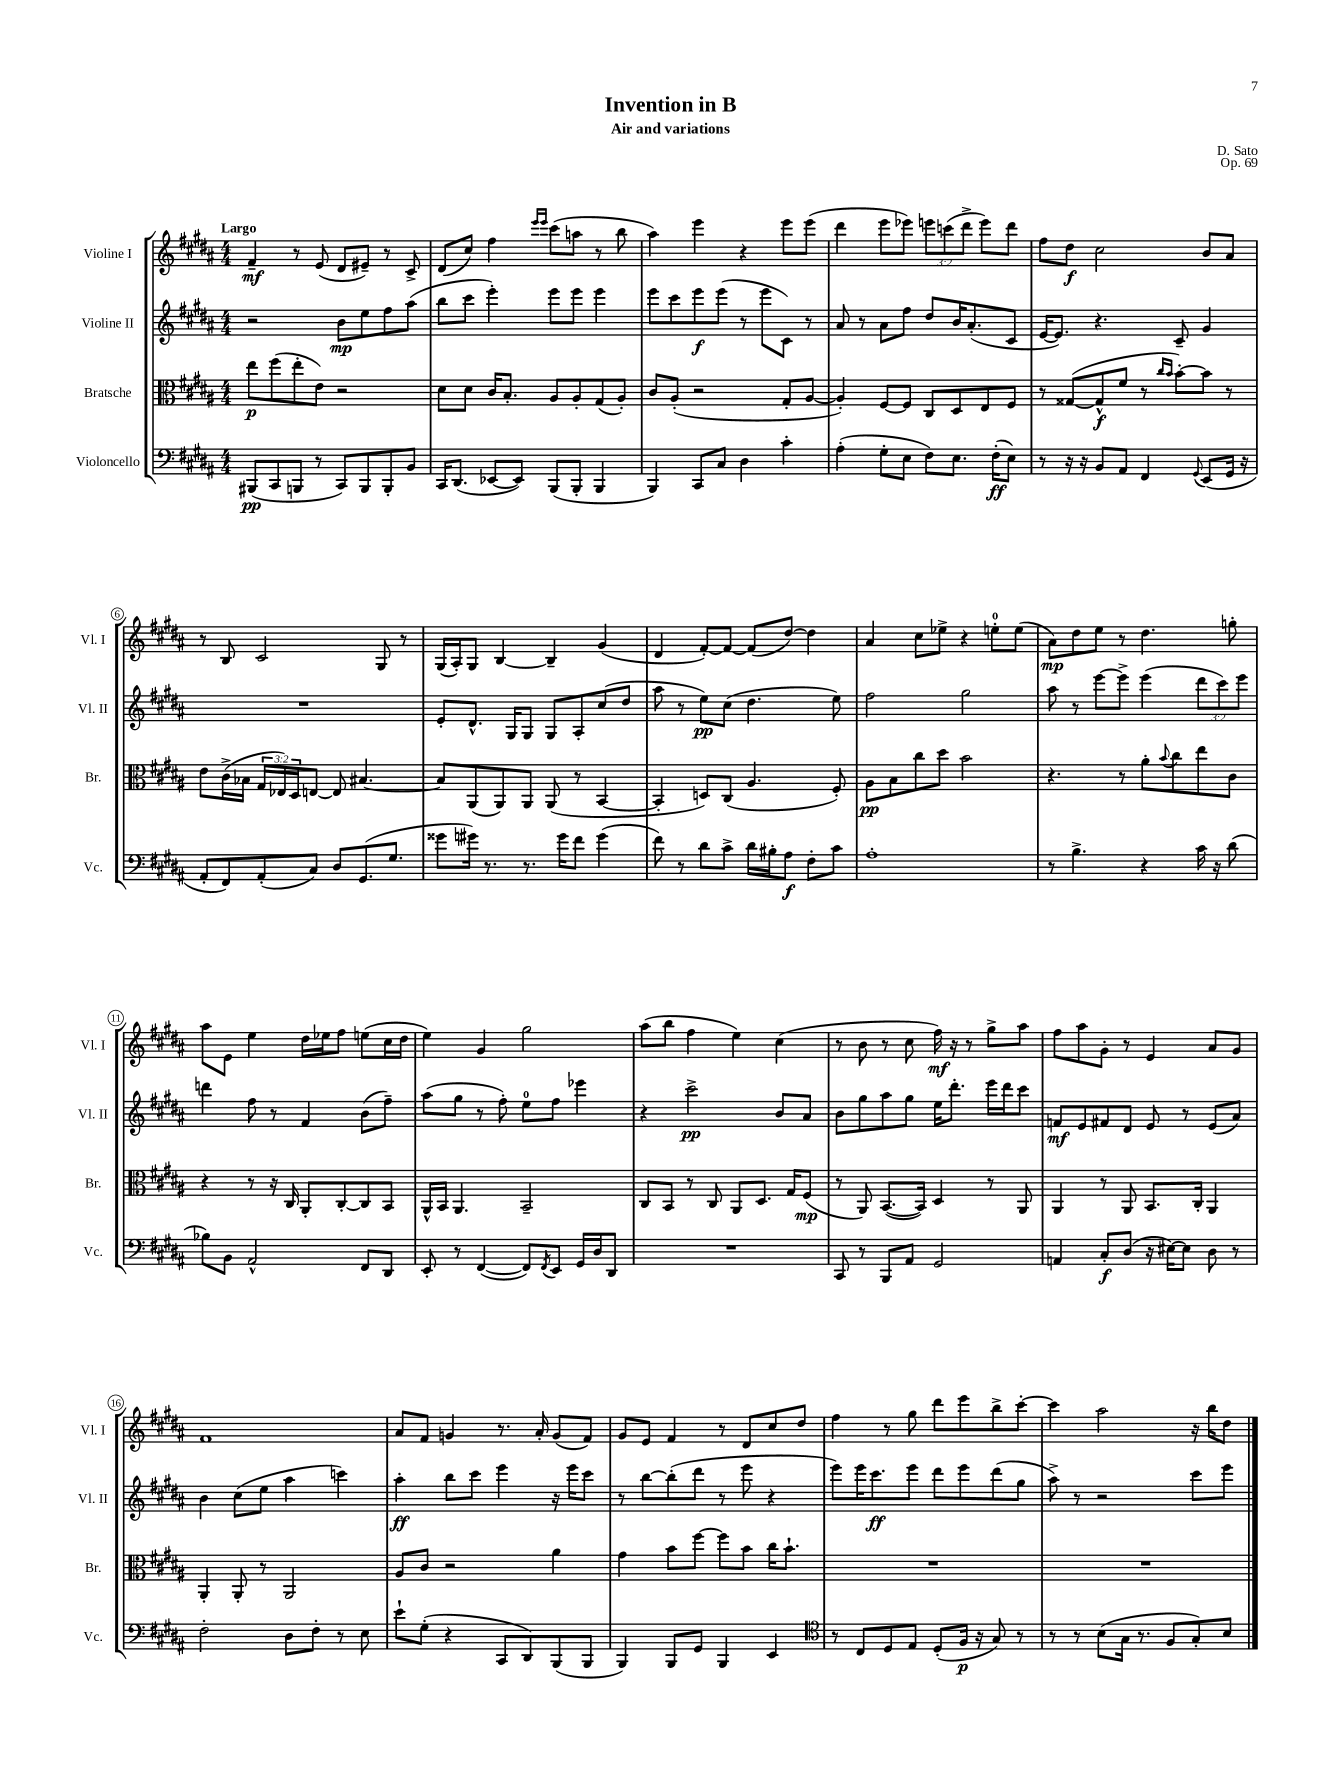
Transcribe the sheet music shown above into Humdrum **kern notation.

**kern	**dynam	**kern	**dynam	**kern	**dynam	**kern	**dynam
*part4	*part4	*part3	*part3	*part2	*part2	*part1	*part1
*staff4	*staff4	*staff3	*staff3	*staff2	*staff2	*staff1	*staff1
*I"Violoncello	*	*I"Bratsche	*	*I"Violine II	*	*I"Violine I	*
*I'Vc.	*	*I'Br.	*	*I'Vl. II	*	*I'Vl. I	*
*clefF4	*	*clefC3	*	*clefG2	*	*clefG2	*
*k[f#c#g#d#a#]	*	*k[f#c#g#d#a#]	*	*k[f#c#g#d#a#]	*	*k[f#c#g#d#a#]	*
*M4/4	*	*M4/4	*	*M4/4	*	*M4/4	*
=1	=1	=1	=1	=1	=1	=1	=1
!	!	!	!	!	!	!LO:TX:a:B:t=Largo	!
(8BBB#X/L	pp	8ee\L	p	2r	.	4f#~/	mf
8CC#/	.	(8ff#\	.	.	.	.	.
8BBBn/J	.	8ee'\	.	.	.	8r	.
8r	.	8e\J)	.	.	.	(8e/	.
8CC#/L)	.	2r	.	8b\L	mp	8d#/L	.
8BBB/	.	.	.	8ee\	.	8e#X~/J)	.
8BBB'/	.	.	.	8ff#\	.	8r	.
8BB/J	.	.	.	(8aa#\J	.	8c#^/	.
=2	=2	=2	=2	=2	=2	=2	=2
16CC#/KL	.	8d#\L	.	8bb\L	.	(8d#/L	.
(8.DD#/J	.	.	.	.	.	.	.
.	.	8d#\J	.	8ccc#\J	.	8cc#/J)	.
[8EE-X/L	.	16c#/KL	.	4eee'\)	.	4ff#\	.
.	.	8.B'/J	.	.	.	.	.
8EE-/J])	.	.	.	.	.	.	.
.	.	.	.	.	.	16qqeee/LL	.
.	.	.	.	.	.	16qqeee/JJ	.
(8BBB/L	.	8A#/L	.	8eee\L	.	(8ccc#\L	.
8BBB'/J	.	8A#'/	.	8eee\J	.	8aan\J	.
4BBB/	.	(8G#/	.	4eee\	.	8r	.
.	.	8A#'/J)	.	.	.	8bb\	.
=3	=3	=3	=3	=3	=3	=3	=3
4BBB/)	.	8c#/L	.	8eee\L	.	4aa#\)	.
.	.	(8A#'/J	.	8ccc#\	.	.	.
8CC#/L	.	2r	.	8eee\	f	4eee\	.
8C#/J	.	.	.	(8eee\J	.	.	.
4D#\	.	.	.	8r	.	4r	.
.	.	.	.	8eee\L	.	.	.
4c#'\	.	8G#'/L	.	8c#\J)	.	8eee\L	.
.	.	[8A#/J	.	8r	.	(8eee\J	.
=4	=4	=4	=4	=4	=4	=4	=4
(4A#'\	.	4A#'/])	.	8a#/	.	4ddd#\	.
.	.	.	.	8r	.	.	.
8G#'\L	.	[8F#/L	.	8a#\L	.	8eee\L	.
8E\J	.	8F#/J]	.	8ff#\J	.	8eee-X\J)	.
8F#\L)	.	8C#/L	.	8dd#/L	.	12eeen\L	.
.	.	.	.	.	.	(12cccn\	.
8.E\J	.	8D#/	.	16b/K	.	.	.
.	.	.	.	.	.	12ddd#^\J	.
.	.	.	.	(8.a#'/	.	.	.
.	.	8E/	.	.	.	8eee\L)	.
(16F#'\KL	ff	.	.	.	.	.	.
8E\J)	.	8F#/J	.	8c#/J	.	8ddd#\J	.
=5	=5	=5	=5	=5	=5	=5	=5
8r	.	8r	.	[16e/KL	.	8ff#\L	.
.	.	.	.	8.e/J])	.	.	.
16r	.	([8G##X/L	.	.	.	8dd#\J	f
16r	.	.	.	.	.	.	.
8BB/L	.	8G##^^/]	f	4.r	.	2cc#\	.
8AA#/J	.	8f#/J	.	.	.	.	.
4FF#/	.	8r	.	.	.	.	.
.	.	16qqcc#/LL	.	.	.	.	.
.	.	16qqb/JJ	.	.	.	.	.
.	.	[8b'\L)	.	8c#~/	.	.	.
8qqGG#/	.	.	.	.	.	.	.
(8EE/L	.	8b\J]	.	4g#/	.	8b/L	.
16GG#/Jk	.	8r	.	.	.	8a#/J	.
16r	.	.	.	.	.	.	.
!!LO:LB:g=z
=6	=6	=6	=6	=6	=6	=6	=6
8AA#'/L	.	8e\L	.	1r	.	8r	.
8FF#/)	.	(16c#^\L	.	.	.	8B/	.
.	.	16B-X\JJ	.	.	.	.	.
(8AA#'/	.	24G#/LL	.	.	.	2c#/	.
.	.	24E-X/)	.	.	.	.	.
.	.	24D#/J	.	.	.	.	.
8C#/J)	.	[8En/J	.	.	.	.	.
8D#/L	.	8E/]	.	.	.	.	.
(8.GG#/	.	[4.B#X/	.	.	.	.	.
.	.	.	.	.	.	8G#/	.
8.G#/J	.	.	.	.	.	.	.
.	.	.	.	.	.	8r	.
=7	=7	=7	=7	=7	=7	=7	=7
8g##X\L	.	8B#/L]	.	8e'/L	.	(16G#/LL	.
.	.	.	.	.	.	16A#'/J)	.
16g#X\Jk)	.	(8AA#/	.	8.d#^^/J	.	8G#/J	.
8.r	.	.	.	.	.	.	.
.	.	8AA#/)	.	.	.	[4B/	.
.	.	.	.	16G#/KL	.	.	.
8.r	.	8AA#/J	.	8G#/J	.	.	.
.	.	(8AA#/	.	8G#/L	.	4B~/]	.
16g#\KL	.	.	.	.	.	.	.
8f#\J	.	8r	.	8A#'/	.	.	.
(4g#\	.	[4BB/	.	(8cc#/	.	(4g#/	.
.	.	.	.	8dd#/J	.	.	.
=8	=8	=8	=8	=8	=8	=8	=8
8f#\)	.	4BB'/]	.	8aa#\	.	4d#/	.
8r	.	.	.	8r	.	.	.
8d#\L	.	8Dn/L)	.	8ee\L)	pp	[8f#'/L)	.
8c#^\J	.	(8C#/J	.	(8cc#\J	.	8f#/J_	.
16d#\LL	.	4.A#/	.	4.dd#\	.	(8f#/L]	.
16B#X'\J	.	.	.	.	.	.	.
8A#\J	f	.	.	.	.	[8dd#/J)	.
8F#'\L	.	.	.	.	.	4dd#\]	.
8c#\J	.	8F#'/)	.	8ee\)	.	.	.
=9	=9	=9	=9	=9	=9	=9	=9
1A#'	.	8A#\L	pp	2ff#\	.	4a#/	.
.	.	8B\	.	.	.	.	.
.	.	8cc#\	.	.	.	8cc#\L	.
.	.	8dd#\J	.	.	.	8ee-X^\J	.
.	.	2b\	.	2gg#\	.	4r	.
.	.	.	.	.	.	8een'\L	.
.	.	.	.	.	.	(8ee\J	.
=10	=10	=10	=10	=10	=10	=10	=10
8r	.	4.r	.	8aa#\	.	8a#\L)	mp
4.B^\	.	.	.	8r	.	8dd#\	.
.	.	.	.	[8eee\L	.	8ee\J	.
.	.	8r	.	8eee^\J]	.	8r	.
4r	.	8a#'\L	.	(4eee\	.	4.dd#\	.
.	.	8qqb/	.	.	.	.	.
.	.	8cc#\	.	.	.	.	.
16c#\	.	8ee\	.	12ddd#\L	.	.	.
16r	.	.	.	.	.	.	.
.	.	.	.	12ccc#\)	.	.	.
(8d#\	.	8c#\J	.	.	.	8ggn'\	.
.	.	.	.	12eee\J	.	.	.
!!LO:LB:g=z
=11	=11	=11	=11	=11	=11	=11	=11
8B-X\L)	.	4r	.	4dddn\	.	8aa#\L	.
8BB\J	.	.	.	.	.	8e\J	.
2AA#^^/	.	8r	.	8ff#\	.	4ee\	.
.	.	16r	.	8r	.	.	.
.	.	16C#/	.	.	.	.	.
.	.	8AA#'/L	.	4f#/	.	16dd#\LL	.
.	.	.	.	.	.	16ee-X\J	.
.	.	[8C#'/	.	.	.	8ff#\J	.
8FF#/L	.	8C#/]	.	(8b\L	.	(8een\L	.
8DD#/J	.	8BB/J	.	8ff#~\J)	.	16cc#\L	.
.	.	.	.	.	.	16dd#\JJ	.
=12	=12	=12	=12	=12	=12	=12	=12
8EE'/	.	16AA#^^/LL	.	(8aa#\L	.	4ee\)	.
.	.	16BB/JJ	.	.	.	.	.
8r	.	4.AA#/	.	8gg#\J	.	.	.
([4FF#/	.	.	.	8r	.	4g#/	.
.	.	.	.	8ff#'\)	.	.	.
8FF#/L])	.	2BB~/	.	8ee\L	.	2gg#\	.
8qFF#/	.	.	.	.	.	.	.
8EE/J	.	.	.	8ff#\J	.	.	.
16GG#/LL	.	.	.	4eee-X\	.	.	.
16D#/J	.	.	.	.	.	.	.
8DD#/J	.	.	.	.	.	.	.
=13	=13	=13	=13	=13	=13	=13	=13
1r	.	8C#/L	.	4r	.	(8aa#\L	.
.	.	8BB/J	.	.	.	8bb\J	.
.	.	8r	.	2ccc#^\	pp	4ff#\	.
.	.	8C#/	.	.	.	.	.
.	.	8AA#/L	.	.	.	4ee\)	.
.	.	8.D#/J	.	.	.	.	.
.	.	.	.	8b/L	.	(4cc#\	.
.	.	16G#/KL	.	.	.	.	.
.	.	(8F#/J	mp	8a#/J	.	.	.
=14	=14	=14	=14	=14	=14	=14	=14
8CC#/	.	8r	.	8b\L	.	8r	.
8r	.	8AA#/)	.	8gg#\	.	8b\	.
8BBB/L	.	([8.BB/L	.	8aa#\	.	8r	.
8AA#/J	.	.	.	8gg#\J	.	8cc#\	.
.	.	16BB/Jk])	.	.	.	.	.
2GG#/	.	4D#/	.	16ee\KL	.	16ff#\)	mf
.	.	.	.	8.ddd#'\J	.	16r	.
.	.	.	.	.	.	8r	.
.	.	8r	.	16eee\LL	.	8gg#^\L	.
.	.	.	.	16ddd#\J	.	.	.
.	.	8AA#/	.	8ccc#\J	.	8aa#\J	.
=15	=15	=15	=15	=15	=15	=15	=15
4AAn/	.	4AA#/	.	8fn/L	mf	8ff#\L	.
.	.	.	.	8e/	.	8aa#\	.
8C#'/L	f	8r	.	8f#X/	.	8g#'\J	.
(8D#/J	.	8AA#/	.	8d#/J	.	8r	.
16r	.	8.BB/L	.	8e/	.	4e/	.
[16E#X\KL)	.	.	.	.	.	.	.
8E#\J]	.	.	.	8r	.	.	.
.	.	16C#'/Jk	.	.	.	.	.
8D#\	.	4AA#/	.	(8e/L	.	8a#/L	.
8r	.	.	.	8a#/J)	.	8g#/J	.
!!LO:LB:g=z
=16	=16	=16	=16	=16	=16	=16	=16
2F#'\	.	4AA#'/	.	4b\	.	1f#	.
.	.	8AA#'/	.	(8cc#\L	.	.	.
.	.	8r	.	8ee\J	.	.	.
8D#\L	.	2AA#/	.	4aa#\	.	.	.
8F#'\J	.	.	.	.	.	.	.
8r	.	.	.	4cccn\)	.	.	.
8E\	.	.	.	.	.	.	.
=17	=17	=17	=17	=17	=17	=17	=17
8e`\L	.	8A#/L	.	4aa#'\	ff	8a#/L	.
(8G#'\J	.	8c#/J	.	.	.	8f#/J	.
4r	.	2r	.	8bb\L	.	4gn/	.
.	.	.	.	8ccc#\J	.	.	.
8CC#/L	.	.	.	4eee\	.	8.r	.
8DD#/)	.	.	.	.	.	.	.
.	.	.	.	.	.	16a#'/	.
(8BBB/	.	4a#\	.	16r	.	(8g/L	.
.	.	.	.	16eee\KL	.	.	.
8BBB/J	.	.	.	8ccc#\J	.	8f#/J)	.
=18	=18	=18	=18	=18	=18	=18	=18
4BBB/)	.	4g#\	.	8r	.	8g#/L	.
.	.	.	.	[8bb\L	.	8e/J	.
8BBB/L	.	8b\L	.	(8bb'\]	.	4f#/	.
8GG#/J	.	[8ff#\J	.	8ddd#\J	.	.	.
4BBB/	.	8ff#\L]	.	8r	.	8r	.
.	.	8b\J	.	8eee\	.	8d#/L	.
4EE/	.	16cc#\KL	.	4r	.	8cc#/	.
.	.	8.b`\J	.	.	.	.	.
.	.	.	.	.	.	8dd#/J	.
=19	=19	=19	=19	=19	=19	=19	=19
*clefC4	*	*	*	*	*	*	*
8r	.	1r	.	8eee\L)	.	4ff#\	.
8C#/L	.	.	.	16eee\K	.	.	.
.	.	.	.	8.ccc#\	ff	.	.
8D#/	.	.	.	.	.	8r	.
8E/J	.	.	.	8eee\J	.	8gg#\	.
(8D#'/L	.	.	.	8ddd#\L	.	8ddd#\L	.
16F#/Jk	p	.	.	8eee\	.	8eee\	.
16r	.	.	.	.	.	.	.
8G#/)	.	.	.	(8ddd#\	.	8bb^\	.
8r	.	.	.	8gg#\J	.	[8ccc#'\J	.
=20	=20	=20	=20	=20	=20	=20	=20
8r	.	1r	.	8aa#^\)	.	4ccc#\]	.
8r	.	.	.	8r	.	.	.
(8B\L	.	.	.	2r	.	2aa#\	.
16G#\Jk	.	.	.	.	.	.	.
8.r	.	.	.	.	.	.	.
8F#/L	.	.	.	.	.	.	.
8G#'/)	.	.	.	8ccc#\L	.	16r	.
.	.	.	.	.	.	16bb\KL	.
8B/J	.	.	.	8eee\J	.	8dd#\J	.
==	==	==	==	==	==	==	==
*-	*-	*-	*-	*-	*-	*-	*-
